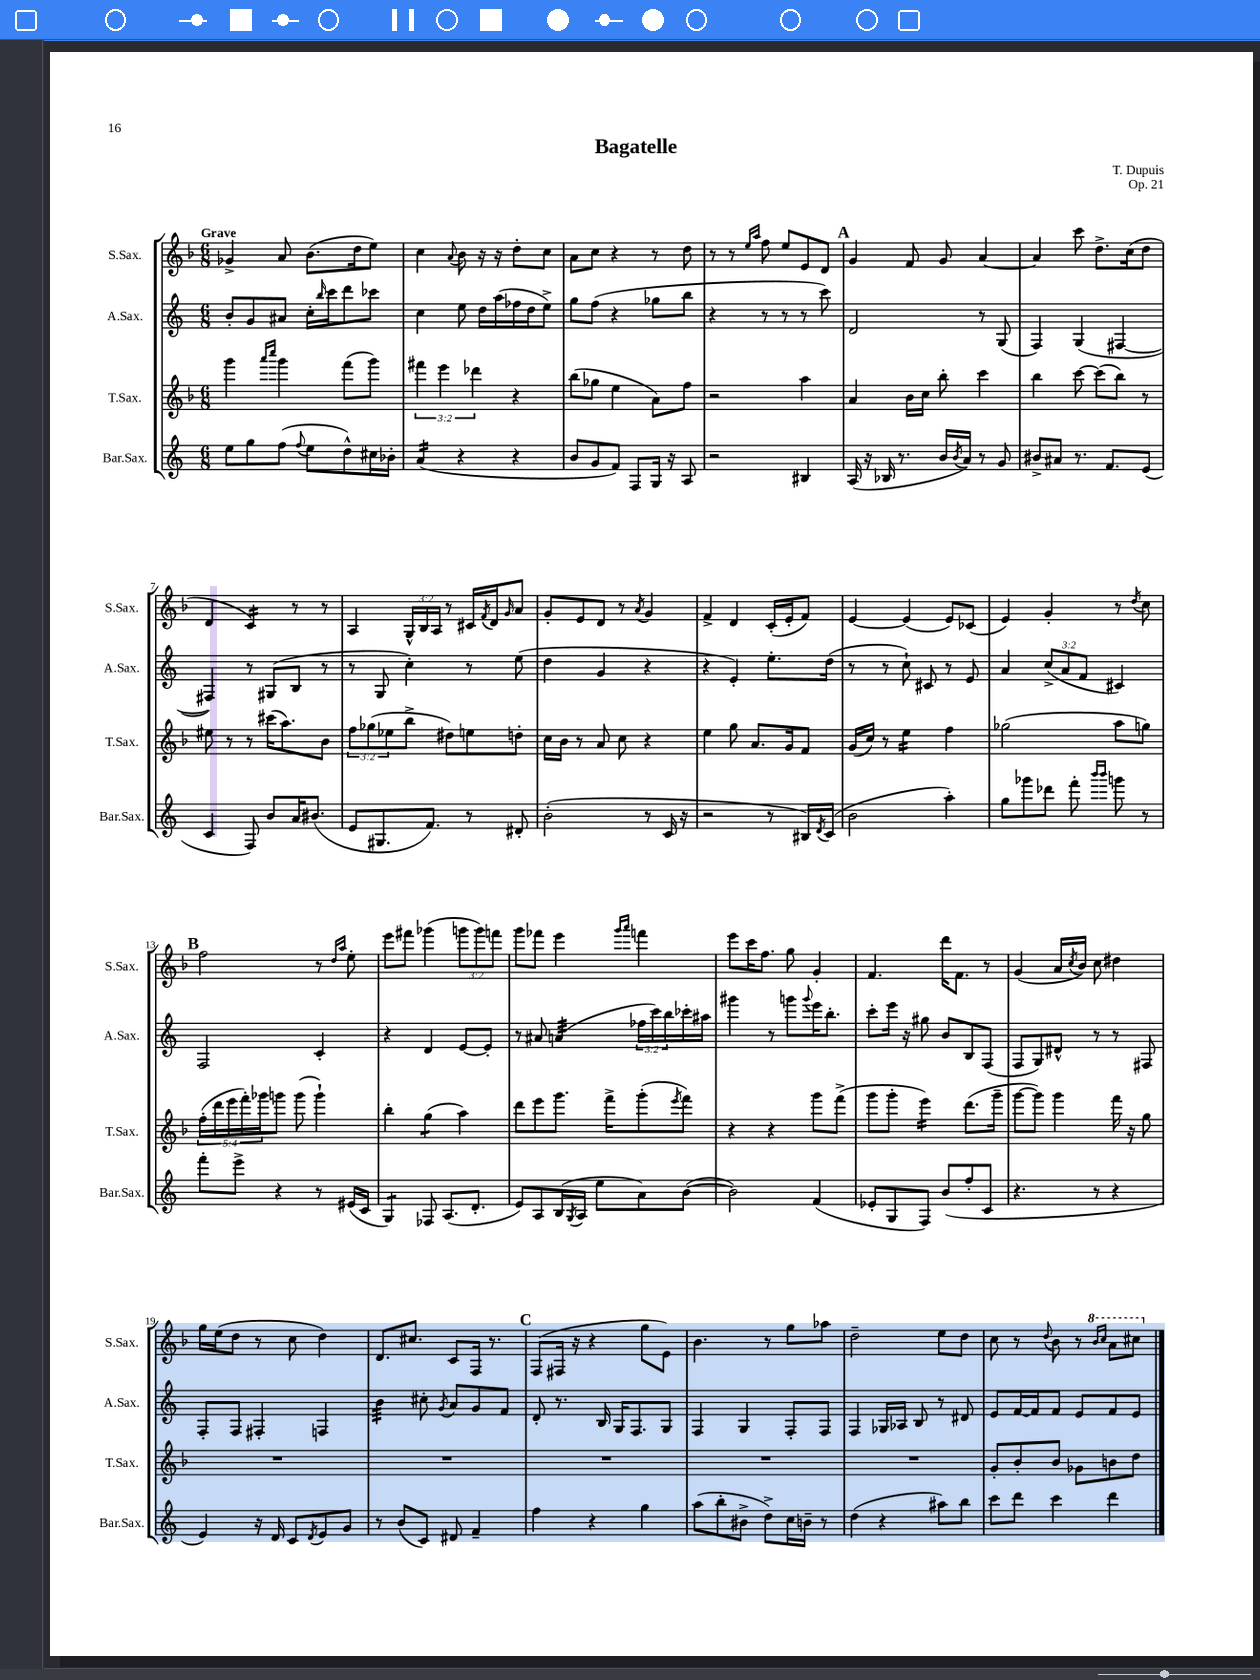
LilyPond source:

\header { title = "Bagatelle" composer = "T. Dupuis" opus = "Op. 21" }
<<
\new StaffGroup <<
\new Staff = "s0" \with { instrumentName = "S.Sax." shortInstrumentName = "S.Sax." } {
    \clef treble \key f \major \numericTimeSignature \time 6/8 \override Staff.TupletNumber.text = #tuplet-number::calc-fraction-text \tempo "Grave"
    ges'4-> a'8 bes'8.( d''16 e''8) |
    c''4 \appoggiatura { a'8 } bes'8 r16 r16 d''8-. c''8 |
    a'8 c''8 r4 r8 d''8 |
    r8 r8 \grace { e''16 a''16 } f''8 e''8 e'8 d'8 |
    \mark \markup { \bold "A" } g'4 f'8 g'8 a'4~ |
    a'4 c'''8 d''8.-> c''16( d''8 |
    d'4 c'4:16) r8 r8 |
    a4 \tuplet 3/2 { g16-^ bes16 a16 } r8 cis'16 \acciaccatura { f'8 } d'16 \grace { g'16 } a'8 |
    g'8-. e'8 d'8 r8 \acciaccatura { a'8 } g'4 |
    f'4-> d'4 c'16-.( e'16-. f'8) |
    e'4~ e'4( e'8) ces'8( |
    e'4) g'4-. r8 \acciaccatura { d''8 } c''8 |
    \mark \markup { \bold "B" } f''2 r8 \grace { d''16 a''16 } e''8-. |
    e'''8 fis'''8 ges'''4( \tuplet 3/2 { g'''8 g'''8) f'''8 } |
    g'''8 fes'''8 e'''4 \grace { g'''16 a'''16 } f'''4 |
    e'''8 c'''16 f''8. g''8 g'4-. |
    f'4. d'''16 f'8. r8 |
    g'4( a'16 \acciaccatura { c''8 } bes'16) c''8 dis''4 |
    g''16 e''16( d''8 r8 c''8 d''4) |
    d'8. cis''8. c'8 f16 r8. |
    \mark \markup { \bold "C" } f8( fis16 r16 r4 g''8 e'8) |
    bes'4. r8 g''8 aes''8 |
    d''2-- e''8 d''8 |
    c''8 r8 \appoggiatura { d''8 } bes'8 r8 \ottava #1 \grace { bes''16 c'''16 } a''8 cis'''8 \ottava #0 \bar "|." |
}
\new Staff = "s1" \with { instrumentName = "A.Sax." shortInstrumentName = "A.Sax." } {
    \clef treble \key c \major \numericTimeSignature \time 6/8 \override Staff.TupletNumber.text = #tuplet-number::calc-fraction-text
    b'8-. g'8 ais'8 c''16-. \grace { b''16 } c'''16 d'''8 ces'''8 |
    c''4 e''8 d''16 a''16( fes''16 d''16 e''8->) |
    g''8 f''8( r4 ges''8 b''8 |
    r4 r8 r8 r8 c'''8) |
    \mark \markup { \bold "A" } d'2 r8 g8( |
    f4) g4( fis4~ |
    fis4) r8 gis8( b8 r8 |
    r8 g8 c''4-.) r8 e''8( |
    d''4 g'4 r4 |
    r4 e'4-.) e''8.-. d''16( |
    r8 r8 c''8-!) cis'8 r8 e'8 |
    a'4 \tuplet 3/2 { c''8->( a'8 f'8 } cis'4) |
    \mark \markup { \bold "B" } f2 c'4-. |
    r4 d'4 e'8~ e'8-. |
    r8 ais'8 a'4:32( \tuplet 3/2 { fes''16 c'''16) b''16 } ces'''16-. ais''16 |
    gis'''4 r8 g'''8 \appoggiatura { g'''8 } e'''16 b''8.-. |
    c'''8-. e'''16 r16 gis''8 b'8 b8 f8( |
    f8 g8) dis'8-^ r8 r8 fis8 |
    f8-. f8 fis4-. f4 |
    b'4:32 cis''8-. \acciaccatura { g'8 } a'8 g'8 f'8 |
    \mark \markup { \bold "C" } d'8-. r8. b16 g16 f8. g8 |
    f4 g4 f8-. f8 |
    f4 ges16 aes16 b8 r8 dis'8 |
    e'8 f'16~ f'16 f'8 e'8 f'8 e'8 \bar "|." |
}
\new Staff = "s2" \with { instrumentName = "T.Sax." shortInstrumentName = "T.Sax." } {
    \clef treble \key f \major \numericTimeSignature \time 6/8 \override Staff.TupletNumber.text = #tuplet-number::calc-fraction-text
    g'''4 \grace { a'''16 c''''16 } g'''4 f'''8( g'''8) |
    \tuplet 3/2 { fis'''4 e'''4 des'''4 } r4 |
    bes''8( ges''8 e''4 a'8) f''8 |
    r2 a''4 |
    \mark \markup { \bold "A" } a'4 bes'16 c''16 bes''8-. c'''4 |
    bes''4 c'''8~ c'''8( bes''8) r8 |
    eis''8 r8 r8 cis'''16( a''8.) bes'8 |
    \tuplet 3/2 { f''8 ges''8( ees''8 } bes''8-> dis''8) e''8 d''8-. |
    c''16 bes'16 r8 a'8 c''8 r4 |
    e''4 g''8 a'8. g'16 f'8 |
    g'16( c''16) r8 e''4:16 f''4 |
    ges''2( a''8 g''8) |
    \mark \markup { \bold "B" } \tuplet 5/4 { f''16-.( d'''16 e'''16 f'''16-.) ges'''16 } g'''8 g'''8( g'''4-!) |
    bes''4-. g''4:8( a''4) |
    d'''8 e'''8 g'''8. f'''16-> g'''8-.( \acciaccatura { e'''8 } f'''8) |
    r4 r4 g'''8 f'''8->( |
    g'''8 g'''8-. e'''4:16) d'''8.( g'''16-- |
    g'''8~ g'''8) g'''4 f'''16 r16 g''8 |
    R2. |
    R2. |
    \mark \markup { \bold "C" } R2. |
    R2. |
    R2. |
    g'8-. bes'8-. bes'8 ges'8 b'8 d''8 \bar "|." |
}
\new Staff = "s3" \with { instrumentName = "Bar.Sax." shortInstrumentName = "Bar.Sax." } {
    \clef treble \key c \major \numericTimeSignature \time 6/8
    e''8 g''8 f''8( \appoggiatura { f''8 } e''8 d''8-^) cis''16 bes'16-. |
    a'4:16( r4 r4 |
    b'8 g'8 f'8) f8 g16 r16 a8 |
    r2 bis4 |
    \mark \markup { \bold "A" } a16( r16 bes16 r8. b'16 \acciaccatura { b'8 } a'16) r8 g'8 |
    bis'8-> ais'8 r8. f'8. e'8( |
    c'4 f8) b'8 a'16 bis'8.( |
    e'8 gis8. f'8.) r8 dis'8-. |
    b'2-.( r8 c'16 r16 |
    r2 r8 bis16) \acciaccatura { d'8 } c'16( |
    b'2 a''4-.) |
    g''8 ges'''8 des'''8 f'''8-. \grace { b'''16 b'''16 } g'''8 r8 |
    \mark \markup { \bold "B" } f'''8-. e'''8-> r4 r8 eis'16( c'16 |
    g4:8) fes8 a8.( d'8.-. |
    e'8) a8 b16( \acciaccatura { g8 } a16 e''8 a'8) b'8~( |
    b'2) f'4( |
    ees'8-. g8 f8) b'8( f''8-. c'8 |
    r4. r8 r4 |
    e'4) r16 d'16 c'8 \acciaccatura { d'8 } e'8 g'8 |
    r8 b'8( c'8) dis'8 f'4-- |
    \mark \markup { \bold "C" } f''4 r4 g''4 |
    a''8( b''8-. bis'8-> d''8->) c''16 b'16-- r8 |
    d''4( r4 ais''8) b''8 |
    c'''8 d'''8 c'''4 d'''4 \bar "|." |
}
>>
>>
